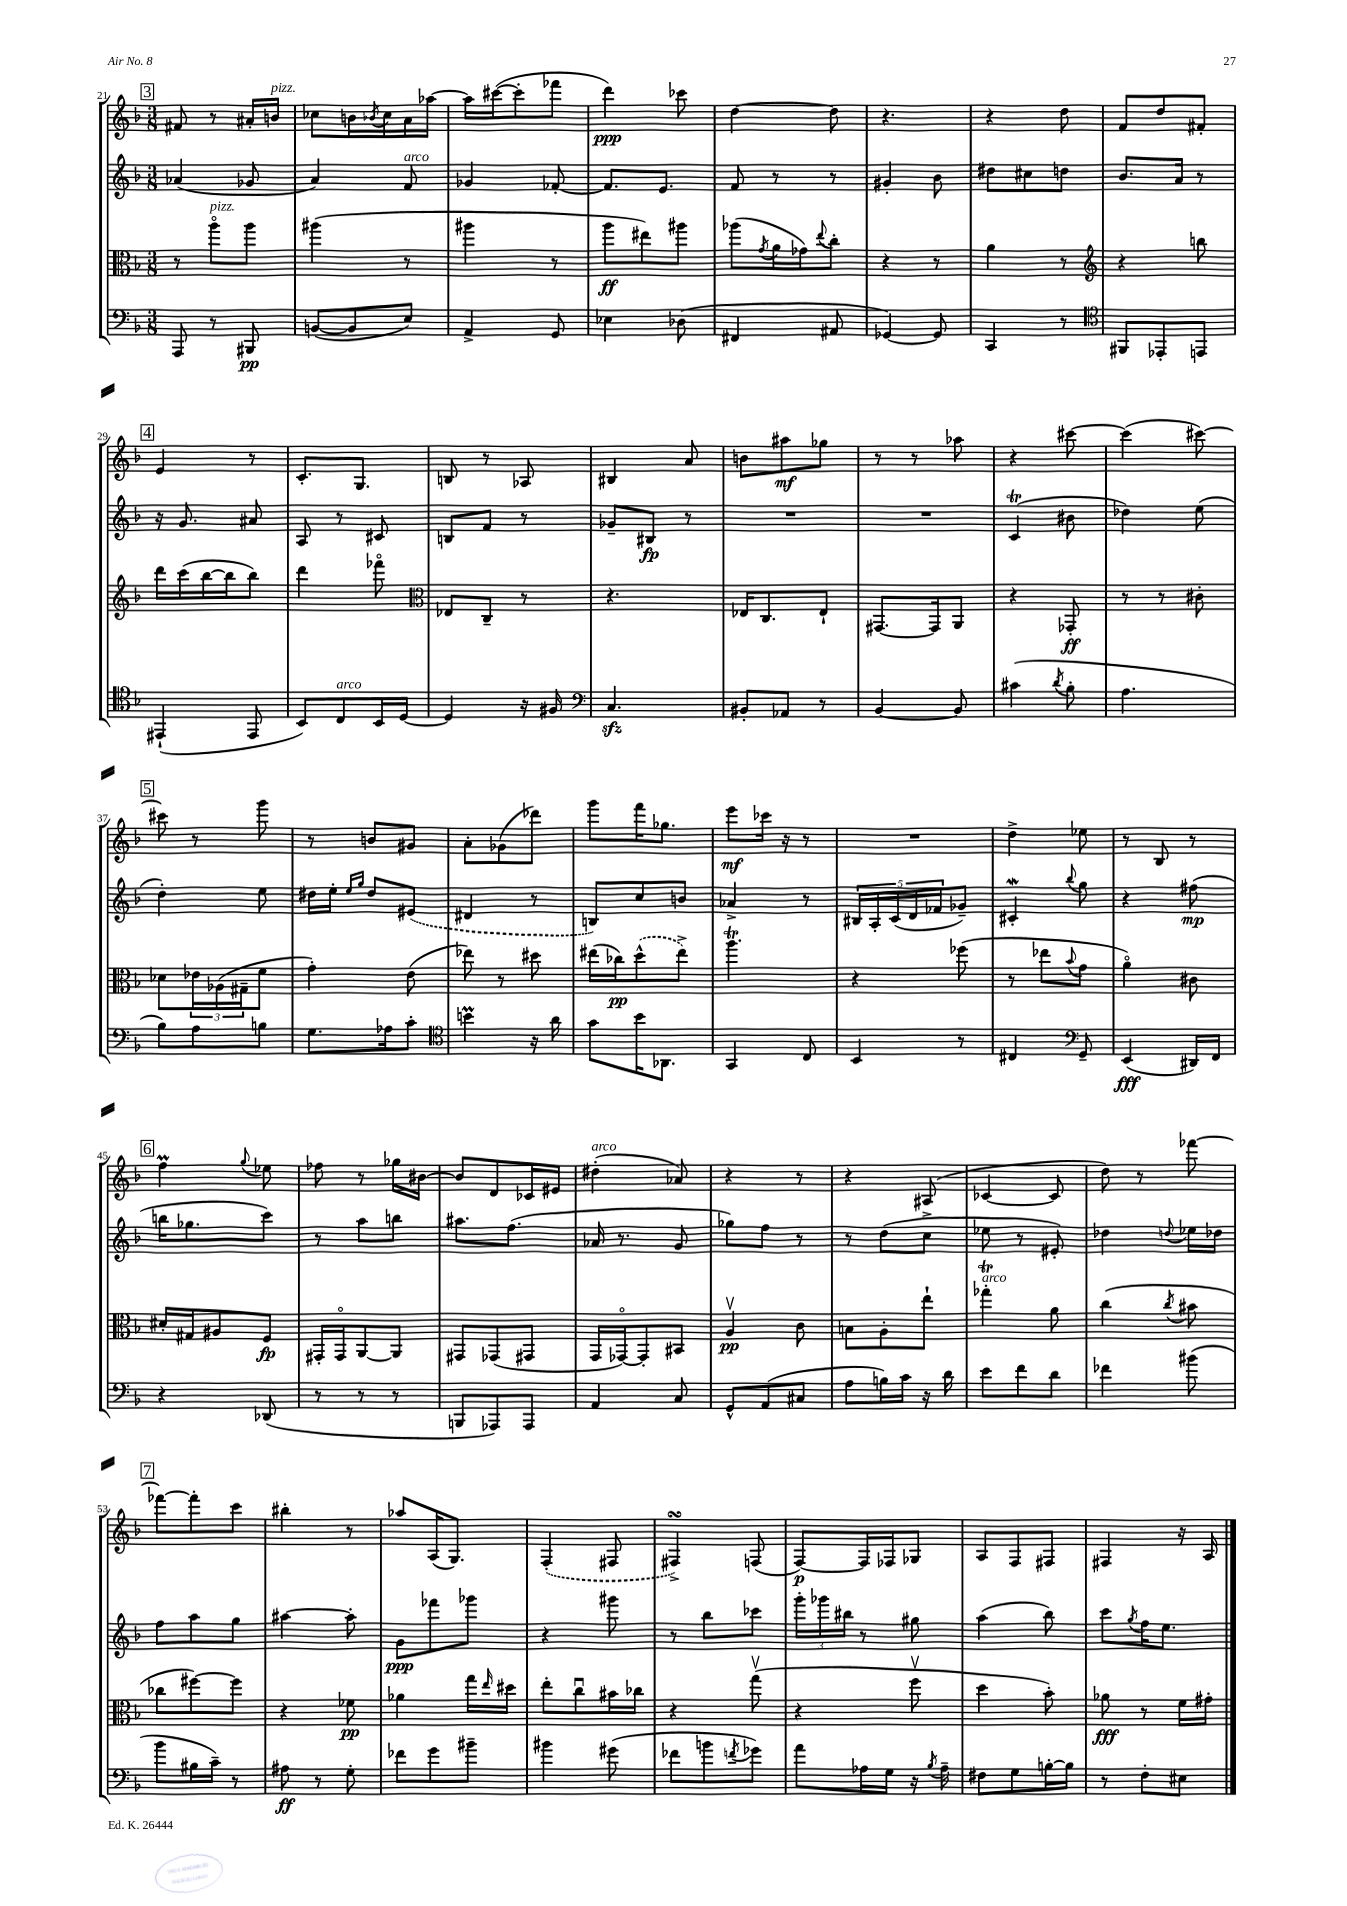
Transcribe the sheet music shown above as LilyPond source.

<<
\new StaffGroup <<
\new Staff = "s0" {
    \clef treble \key f \major \numericTimeSignature \time 3/8
    \mark \markup { \box "3" } fis'8 r8 ais'16-. b'16^\markup { \italic "pizz." } |
    ces''8 b'16 \acciaccatura { bes'8 } ces''16 a'16 aes''16~ |
    aes''16 cis'''16~( cis'''8-. fes'''8 |
    d'''4\ppp) ces'''8 |
    d''4~ d''8 |
    r4. |
    r4 d''8 |
    f'8 d''8 fis'8-. |
    \mark \markup { \box "4" } e'4 r8 |
    c'8.-. g8. |
    b8 r8 aes8 |
    bis4 a'8 |
    b'8 ais''8\mf ges''8 |
    r8 r8 aes''8 |
    r4 cis'''8~ |
    cis'''4( cis'''8~) |
    \mark \markup { \box "5" } cis'''8 r8 g'''8 |
    r8 b'8 gis'8 |
    a'8-. ges'8( des'''8) |
    g'''8 f'''16 ges''8. |
    e'''8\mf ces'''16 r16 r8 |
    R4. |
    d''4-> ees''8 |
    r8 bes8 r8 |
    \mark \markup { \box "6" } f''4\prall \appoggiatura { g''8 } ees''8 |
    fes''8 r8 ges''16 bis'16~ |
    bis'8 d'8 ces'16 eis'16 |
    dis''4-.^\markup { \italic "arco" }( aes'8) |
    r4 r8 |
    r4 ais8( |
    ces'4~ ces'8 |
    d''8) r8 fes'''8~ |
    \mark \markup { \box "7" } fes'''8~ fes'''8-. c'''8 |
    bis''4-. r8 |
    aes''8 a16( g8.) |
    \once \slurDashed f4-.( fis8 |
    fis4->\turn) f8( |
    f8~\p) f16 fes16 ges8 |
    a8 f8 fis8 |
    fis4 r16 a16 \bar "|." |
}
\new Staff = "s1" {
    \clef treble \key f \major \numericTimeSignature \time 3/8
    \mark \markup { \box "3" } aes'4( ges'8 |
    a'4) f'8^\markup { \italic "arco" } |
    ges'4 fes'8~-. |
    fes'8. e'8. |
    f'8 r8 r8 |
    gis'4-. bes'8 |
    dis''8 cis''8 d''8 |
    bes'8. a'16 r8 |
    \mark \markup { \box "4" } r16 g'8. ais'8 |
    a8 r8 cis'8 |
    b8 f'8 r8 |
    ges'8-- bis8\fp r8 |
    R4. |
    R4. |
    c'4\trill( bis'8 |
    des''4) e''8( |
    \mark \markup { \box "5" } d''4-.) e''8 |
    dis''16 e''16-. \grace { e''16 g''16 } dis''8 \once \slurDashed eis'8( |
    dis'4 r8 |
    b8) c''8 b'8 |
    aes'4-> r8 |
    \tuplet 5/4 { bis16 a16-. c'16( d'16 fes'16 } ges'8--) |
    cis'4-.\mordent \appoggiatura { bes''8 } g''8 |
    r4 fis''8\mp( |
    \mark \markup { \box "6" } b''16 ges''8. c'''8) |
    r8 a''8 b''8 |
    ais''8. f''8.( |
    aes'16 r8. g'8 |
    ges''8) f''8 r8 |
    r8 d''8( c''8-> |
    ees''8 r8 eis'8-.) |
    des''4 \appoggiatura { d''8 } ees''16 des''16 |
    \mark \markup { \box "7" } f''8 a''8 g''8 |
    ais''4~ ais''8-. |
    g'8\ppp fes'''8 ges'''8 |
    r4 gis'''8 |
    r8 bes''8 ces'''8 |
    \tuplet 3/2 { g'''16-. ges'''16 bis''16 } r8 gis''8 |
    a''4( bes''8) |
    c'''8 \acciaccatura { g''8 } f''16 e''8. \bar "|." |
}
\new Staff = "s2" {
    \clef alto \key f \major \numericTimeSignature \time 3/8
    \mark \markup { \box "3" } r8 a''8\flageolet^\markup { \italic "pizz." } a''8 |
    ais''4( r8 |
    ais''4 r8 |
    a''8\ff eis''8) ais''8 |
    aes''8( \acciaccatura { g'8 } a'16 ges'16) \appoggiatura { e''8 } c''8-. |
    r4 r8 |
    a'4 r8 |
    \clef treble r4 b''8 |
    \mark \markup { \box "4" } d'''16 c'''16( bes''16~ bes''16 bes''8) |
    d'''4 fes'''8\flageolet |
    \clef alto ees8 c8-- r8 |
    r4. |
    ees16 c8. ees8-! |
    gis,8.~ gis,16 a,8 |
    r4 ges,8-.\ff |
    r8 r8 cis'8-. |
    \mark \markup { \box "5" } des'8 \tuplet 3/2 { ees'16 aes16( gis16-- } f'8 |
    g'4-.) e'8( |
    ees''8) r8 dis''8 |
    eis''16( ces''16\pp) \once \slurDashed d''8-^( eis''8->) |
    a''4.\trill |
    r4 fes''8( |
    r8 ees''8 \appoggiatura { bes'8 } g'8 |
    a'4\flageolet) cis'8 |
    \mark \markup { \box "6" } dis'16-. gis16 ais8 f8\fp |
    gis,16-. gis,16\flageolet a,8~ a,8 |
    gis,8 ges,8( gis,8 |
    g,16 ges,16~\flageolet) ges,8-. bis,8 |
    a4\upbow\pp c'8 |
    b8 a8-. e''8-! |
    ges''4-.\trill^\markup { \italic "arco" } a'8 |
    c''4( \acciaccatura { c''8 } bis'8 |
    \mark \markup { \box "7" } ces''8 fis''8~) fis''8 |
    r4 fes'8\pp |
    aes'4 g''16 \grace { e''16 } dis''16 |
    e''8-. c''8\downbow bis'16 ces''16 |
    r4 g''8\upbow( |
    r4 f''8\upbow |
    d''4 bes'8-.) |
    aes'8\fff r8 f'16 gis'16-. \bar "|." |
}
\new Staff = "s3" {
    \clef bass \key f \major \numericTimeSignature \time 3/8
    \mark \markup { \box "3" } a,,8 r8 bis,,8\pp |
    b,8~( b,8 e8) |
    a,4-> g,8 |
    ees4 des8( |
    fis,4 ais,8 |
    ges,4~) ges,8 |
    c,4 r8 |
    \clef tenor fis,8 ees,8-. e,8 |
    \mark \markup { \box "4" } eis,4-!( eis,8 |
    bes,8) c8^\markup { \italic "arco" } bes,16 d16~ |
    d4 r16 fis16 |
    \clef bass c4.\sfz |
    bis,8-. aes,8 r8 |
    bes,4~ bes,8 |
    cis'4( \acciaccatura { d'8 } bes8-. |
    a4. |
    \mark \markup { \box "5" } bes8) a8 b8 |
    g8. aes16 c'8-. |
    \clef tenor b'4\prall r16 a'16 |
    g'8 bes'16 aes,8. |
    g,4 c8 |
    bes,4 r8 |
    cis4 \clef bass g,8-- |
    e,4\fff( dis,16) f,16 |
    \mark \markup { \box "6" } r4 des,8( |
    r8 r8 r8 |
    b,,8 aes,,8) aes,,8 |
    a,4 c8 |
    g,8-^ a,8( cis8 |
    a8 b16) c'16 r16 d'16 |
    e'8 f'8 d'8 |
    fes'4 bis'8( |
    \mark \markup { \box "7" } bes'8 bis16 c'16--) r8 |
    ais8\ff r8 g8-. |
    fes'8 g'8 bis'8-- |
    bis'4 gis'8( |
    fes'8 b'8 \acciaccatura { f'8 } ges'8) |
    a'8 aes16 g16 r16 \acciaccatura { bes8 } aes16-- |
    fis8 g8 b16~-. b16 |
    r8 f8-. eis8 \bar "|." |
}
>>
>>
\layout { \context { \Score currentBarNumber = #21 } }
